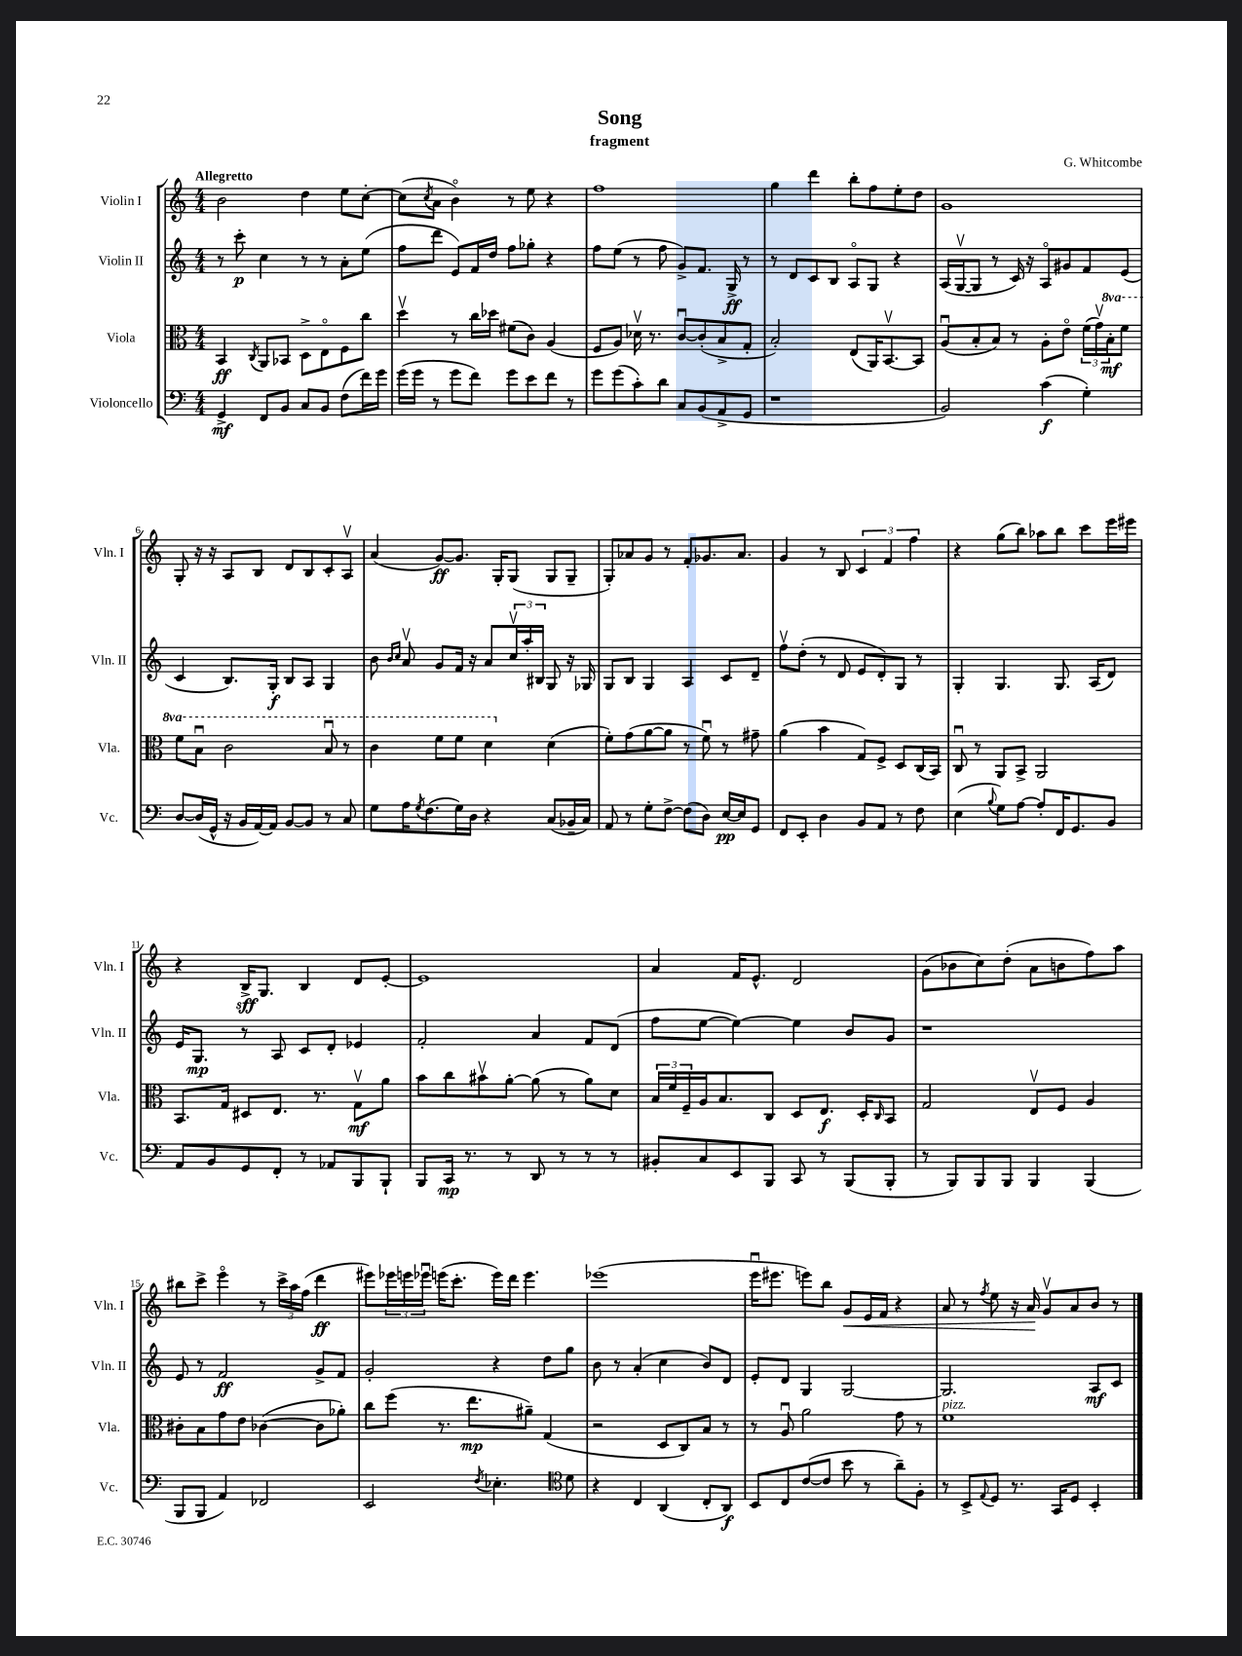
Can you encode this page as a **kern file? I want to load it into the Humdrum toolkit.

**kern	**kern	**kern	**kern
*staff4	*staff3	*staff2	*staff1
*clefF4	*clefC3	*clefG2	*clefG2
*k[]	*k[]	*k[]	*k[]
*M4/4	*M4/4	*M4/4	*M4/4
4GG^	4BB	8r	2b
.	.	8ccc'	.
.	8qC	.	.
8FF	8AA	4cc	.
8BB	8BB-	.	.
8C	8D^	8r	4dd
8BB	8Eo	8r	.
(8F	8F	8a'	8ee
16f)	8cc	(8ee	[8cc'
16g	.	.	.
=	=	=	=
(16g	4ddv	8ff	(8cc]
16g	.	.	.
.	.	.	8qcc
8r	.	8ddd	8a
8g	8r	8e)	4bo)
8f)	16cc	16f	.
.	16dd-	16dd	.
8g	(8f#	8ff	8r
8e	8c)	8gg-'	8ee
8f	(4A	4r	4r
8r	.	.	.
=	=	=	=
8g	8F	8ff	1ff
(8g	8A)	(8ee	.
8c')	16d-v	8r	.
.	8.r	.	.
8d	.	8ff	.
8C	[8cu	8g^)	.
(8BB	(8c']	8.f	.
8AA^	8B^	.	.
.	.	16G^	.
8GG	8G'	8r	.
=	=	=	=
1r	2B')	8r	4gg
.	.	8d	.
.	.	8c	4ddd
.	.	8B	.
.	(8E	8Ao	8bb'
.	16AA)	8G	8ff
.	[8.BBv	.	.
.	.	4r	8ee'
.	8BB]	.	8dd
=	=	=	=
2BB)	(8Au	(16A	1g
.	.	[16Gv	.
.	8B'	8G]	.
.	8B)	8r	.
.	8r	16c)	.
.	.	16r	.
(4c	8A'	8Ao	.
.	8eo	8g#	.
4G')	(24f	8f	.
.	24gv)	.	.
.	24b'	.	.
.	8ff	(8e	.
=	=	=	=
[8D	8ff	4c	8G'
(16D]	8bu	.	16r
16GG^^	.	.	16r
16r	2cc	8.B)	8A
16BB	.	.	.
[16AA)	.	.	8B
16AA]	.	16G'	.
[8BB	.	8B	8d
8BB]	.	8A	8B
8r	8bu	4G	8c'
8C	8r	.	8Av
=	=	=	=
8G	4cc	8b	(4a
.	.	16qqb	.
.	.	16qqcc	.
16A	.	8av	.
8qG	.	.	.
(8.F	.	.	.
.	8ff	8g	[8g)
16G)	8ff	16f	8.g]
16D	.	16r	.
4r	4dd	8a	.
.	.	.	16G'
.	.	24ccv	(8G
.	.	24aa'	.
.	.	24B#	.
(8C	(4d	8G	8G
16BB-~	.	16r	8G~
16C)	.	16G-	.
=	=	=	=
8AA	8f')	8G	8G')
8r	(8g	8B	8a-
8G'	[8a	4G	8g
[8F^	8a]	.	8r
(8F]	8r	4A	8f'
8D)	8fu)	.	8.g-
[16E	8r	8c	.
16E]	.	.	8.a-
8GG	8g#~	8d~	.
=	=	=	=
8FF	(4a	8ffv	4g
8EE'	.	(8dd'	.
4D	4b	8r	8r
.	.	8d	8B
8BB	8G)	8e	6c
8AA	8F^	8d')	.
.	.	.	6f
8r	8D	8G	.
.	.	.	6ff
8F	(16C	8r	.
.	16BB)	.	.
=	=	=	=
(4E	8Cu	4G'	4r
.	8r	.	.
8qqB	.	.	.
8G)	8AA	4.G	(8gg
[8A	8BB^	.	8bb)
8A']	2AA	.	8aa-
16FF	.	8.G	8bb
8.GG	.	.	.
.	.	.	8ccc
.	.	(16A	.
8BB	.	8d)	16eee
.	.	.	16eee#
=	=	=	=
8AA	8.BB	16e	4r
.	.	8.G	.
8BB	.	.	.
.	16G	.	.
8GG	8D#	8r	16B^
.	.	.	8.G
8FF'	8.E	8A	.
8r	.	8c	4B
.	8.r	.	.
8AA-	.	8d'	.
8BBB	8Gv	4e-	8d
8BBB`	8a	.	[8e'
=	=	=	=
8BBB	8b	2f'	1e]
16CC	8cc	.	.
8.r	.	.	.
.	8b#v	.	.
8r	[8a'	.	.
8DD	(8a]	4a	.
8r	8r	.	.
8r	8a)	8f	.
8r	8d	(8d	.
=	=	=	=
8BB#'	24B	8ff	4a
.	24f	.	.
.	24F~	.	.
8C	16A	[8ee	.
.	8.B	.	.
8EE	.	4ee_)	16f
.	.	.	8.e^^
8BBB	8C	.	.
8CC	8D	4ee]	2d
8r	8.E	.	.
(8BBB	.	8b	.
.	16D'	.	.
.	16qqC	.	.
8BBB'	8BB	8g	.
=	=	=	=
8r	2G	1r	(8g
8BBB)	.	.	8b-
8BBB	.	.	8cc)
8BBB	.	.	(8dd'
4BBB	8Ev	.	8a
.	8F	.	8b
(4BBB	4A	.	8ff)
.	.	.	8aa
=	=	=	=
8BBB	8c#'	8e	8bb#
8BBB	8B	8r	8ccc^
4AA)	8g	2f	4eeeo
.	8e	.	.
2FF-	([4c-	.	8r
.	.	.	24ccc^
.	.	.	24aa
.	.	.	(24ff
.	8c-]	8g^	4ddd
.	8a-')	8f	.
=	=	=	=
2EE	8cc	2g'	8eee#)
.	(8ff	.	24eee-
.	.	.	24eee
.	.	.	24eee-u
.	8.r	.	(16eee
.	.	.	8.ccc'
.	8.ee	.	.
8qF	.	.	.
4.E-'	.	4r	16eee)
.	.	.	16ddd
.	8a#~)	.	4.eee
.	(4G	8dd	.
*clefC4	*	*	*
8d	.	8gg	.
=	=	=	=
4r	2r	8b	(1eee-
.	.	8r	.
4C	.	(4a'	.
(4AA	8D	4cc	.
.	8C)	.	.
8C'	8B	8b)	.
8AA)	8r	8d	.
=	=	=	=
8BB	8r	8e'	16eeeu
.	.	.	8.eee#
8C	8Au	8d	.
([8c	2a	4G	8eee)
8c]	.	.	8bb
8b	.	[2G	8g
8r	.	.	16e
.	.	.	16f
8a~)	8g	.	4r
8F'	8r	.	.
=	=	=	=
8r	1f	2.G]	8a
8BB^	.	.	8r
8qqE	.	.	8qff
8D	.	.	8ee
8.r	.	.	16r
.	.	.	16a
.	.	.	8gv
16GG	.	.	.
8D	.	.	8a
4BB'	.	8A	8b
.	.	8c	8r
==	==	==	==
*-	*-	*-	*-
